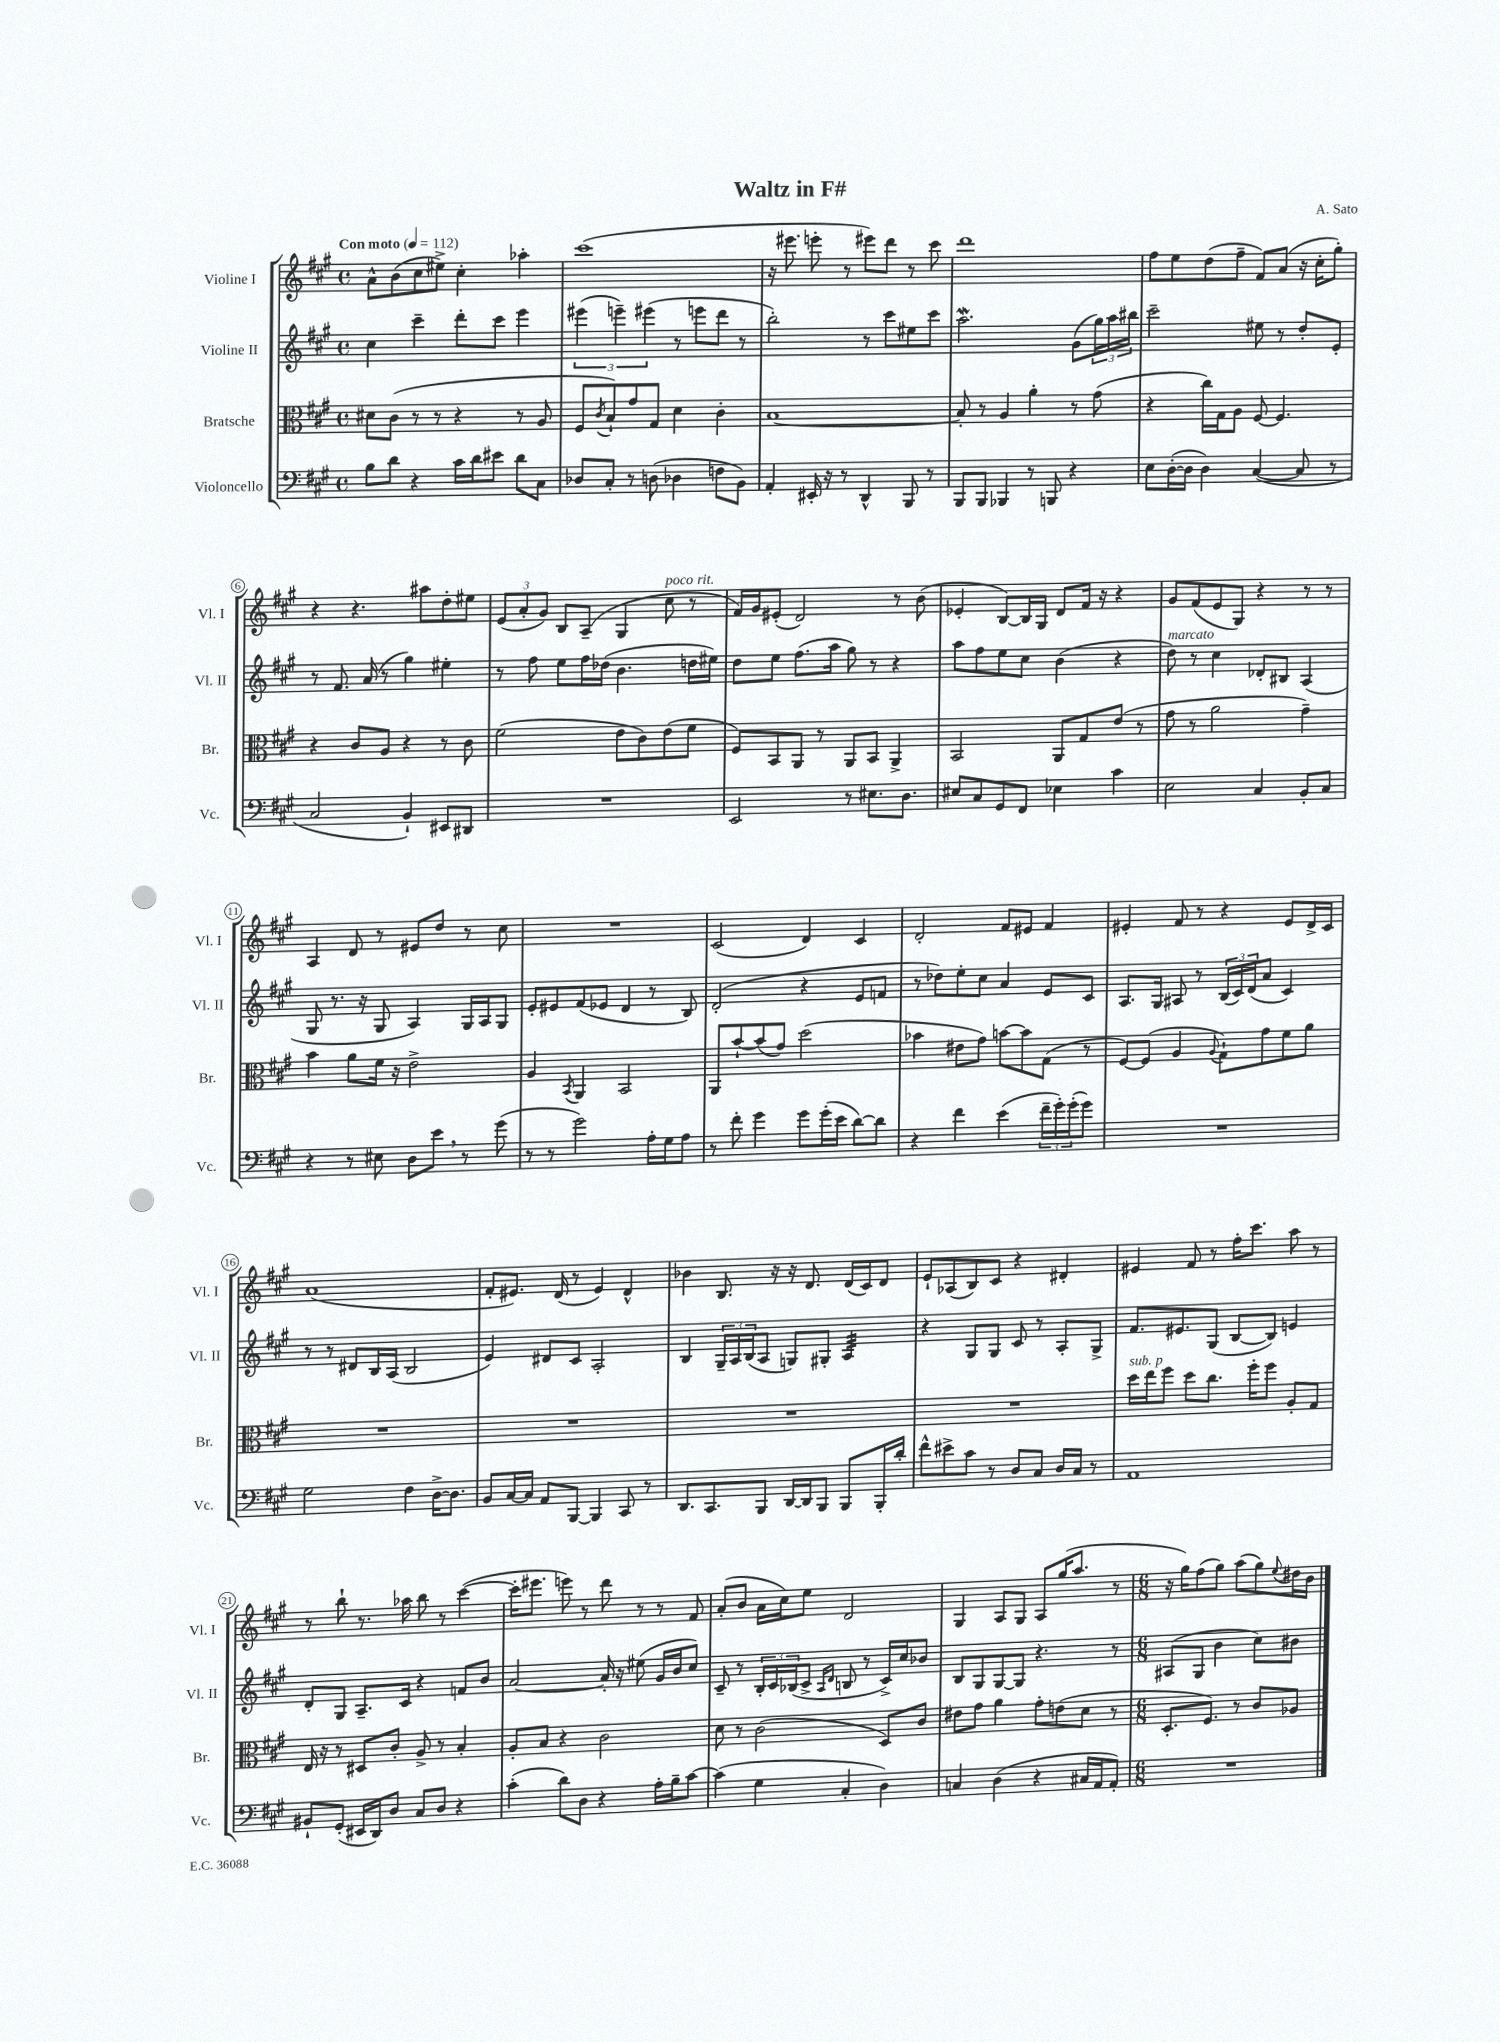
\header { title = "Waltz in F#" composer = "A. Sato" }
<<
\new StaffGroup <<
\new Staff = "s0" \with { instrumentName = "Violine I" shortInstrumentName = "Vl. I" } {
    \clef treble \key a \major \defaultTimeSignature \time 4/4 \tempo "Con moto" 4 = 112
    a'8-^ b'8( cis''8 eis''8->) cis''4-. aes''4-. |
    cis'''1( |
    r16 eis'''8. e'''8-. r8 eis'''8) d'''8 r8 cis'''8 |
    d'''1 |
    fis''8 e''8 d''8( fis''8-- fis'8) a'8( r16 cis''16-. gis''8-.) |
    r4 r4. ais''8 d''8-. eis''8 |
    \tuplet 3/2 { e'8( a'8-. gis'8) } b8 a8--( gis4 cis''8^\markup { \italic "poco rit." } r8 |
    fis'16) gis'16 eis'8-.( d'2) r8 b'8( |
    ees'4-. b8~) b16 gis16 d'8 fis'16 r16 r4 |
    gis'8 fis'8( e'8 gis8) r4 r8 r8 |
    a4 d'8 r8 eis'8 d''8 r8 cis''8 |
    R1 |
    cis'2( d'4) cis'4 |
    d'2-. fis'8 eis'8 fis'4 |
    eis'4-. fis'8 r8 r4 eis'8 d'16-> cis'16 |
    a'1( |
    fis'8-. eis'8.) d'16( r8 eis'4) d'4-^ |
    bes'4 b8. r16 r16 d'8. d'16( cis'16) d'8 |
    e'8-! aes8( b8) cis'8 r4 dis'4-. |
    eis'4 fis'8 r8 fis''16-. cis'''8. a''8 r8 |
    r8 b''8-! r8. aes''16 b''8 r8 cis'''4~( |
    cis'''16-. eis'''8. e'''8) r8 d'''8 r8 r8 fis'8 |
    a'8-.( b'8 a'16 cis''16) e''8 d'2 |
    gis4 a8 gis8 a8 gis''16( a''8. r8 |
    \numericTimeSignature \time 6/8 r16 gis''16) fis''8( gis''8) a''8( gis''8) \appoggiatura { e''8 } dis''16 b'16 \bar "|." |
}
\new Staff = "s1" \with { instrumentName = "Violine II" shortInstrumentName = "Vl. II" } {
    \clef treble \key a \major \defaultTimeSignature \time 4/4
    cis''4 cis'''4-- d'''8-. cis'''8 e'''4 |
    \tuplet 3/2 { eis'''4( e'''4--) eis'''4( } r8 e'''8 d'''8 r8 |
    b''2-.) r8 cis'''8 eis''8 cis'''8 |
    a''2.\mordent gis'8( \tuplet 3/2 { gis''16) a''16 bis''16 } |
    cis'''2-- eis''8 r8 d''8-. e'8-. |
    r8 fis'8. a'16( r8 gis''4) eis''4-. |
    r8 fis''8 e''8 fis''16 des''16( b'4. d''16 eis''16) |
    d''8 e''8 fis''8.( a''16 gis''8) r8 r4 |
    a''8 fis''8 e''8 cis''8 b'4( r4 |
    d''8^\markup { \italic "marcato" }) r8 cis''4 des'8-. bis8 a4( |
    gis8 r8. r16 gis8 a4) gis16 a16 gis8 |
    e'8-. eis'8 fis'8( ees'8 d'4 r8 b8) |
    d'2-.( r4 e'8 f'8 |
    r8 des''8) e''8-. cis''8 a'4 e'8 cis'8 |
    a8. gis16 ais8 r8 \tuplet 3/2 { b16( cis'16) d'16( } a'8 cis'4) |
    r8 r8 dis'8 b16 a16( b2 |
    e'4) dis'8 cis'8 a2-. |
    b4 \tuplet 3/2 { gis16-- a16 b16( } a8 g8) gis8-. a4:32 |
    r4 gis8 gis8 cis'8 r8 a8-. gis8-> |
    fis'8. eis'8. gis8( b8~ b8) e'4 |
    d'8-. gis8 a8.-- cis'16 r4 f'8 b'8 |
    a'2~ a'16-. r16 eis''8( gis'16 b'16 cis''8) |
    cis'8-- r8 \tuplet 3/2 { b16-. cis'16 bes16( } cis'8-> \grace { a16 d'16 } b8 r8 cis'16->) cis''16 bes'8 |
    b8 gis8 gis8~ gis8 r4. r8 |
    \numericTimeSignature \time 6/8 ais8( gis8 b'4 cis''8) bis'8 \bar "|." |
}
\new Staff = "s2" \with { instrumentName = "Bratsche" shortInstrumentName = "Br." } {
    \clef alto \key a \major \defaultTimeSignature \time 4/4
    dis'8 cis'8( r8 r8 r4 r8 a8 |
    fis8 \acciaccatura { cis'8 } b8-!) gis'8 gis8 d'4 cis'4-. |
    b1~ |
    b8-. r8 a4 a'4-. r8 gis'8( |
    r4 cis''16) gis16 a8 fis8~ fis4. |
    r4 cis'8 a8 r4 r8 cis'8 |
    fis'2( e'8 cis'8) e'8( fis'8 |
    fis8) b,8 a,8 r8 a,8 b,8 a,4-> |
    b,2 a,8 gis8 e'8( r8 |
    gis'8 r8 a'2 gis'4--) |
    b'4 a'8 fis'16 r16 e'2-> |
    a4 \acciaccatura { b,8 } a,4 b,2 |
    a,8 b'8~-! b'8( gis'8) d''2( |
    bes'4 eis'8 gis'8) b'8~ b'8 gis8( r8 |
    fis8~) fis8( a4 \appoggiatura { a8 } gis8-!) gis'8 fis'8 a'8 |
    R1 |
    R1 |
    R1 |
    R1 |
    d''16^\markup { \italic "sub. p" } e''16 fis''8 d''8 cis''8. fis''16-. fis''8 a8-. gis8 |
    e16 r16 r8 dis8 cis'8-. a8-> r8 b4-. |
    a8-. b8 r4 cis'2 |
    d'8 r8 cis'2( d8) cis'8 |
    eis'8 gis'8 a'4 gis'8-. e'8( d'8 r8 |
    \numericTimeSignature \time 6/8 d8.-. fis8.) r8 cis'8 aes8 \bar "|." |
}
\new Staff = "s3" \with { instrumentName = "Violoncello" shortInstrumentName = "Vc." } {
    \clef bass \key a \major \defaultTimeSignature \time 4/4
    b8 d'8 r4 cis'16 d'16 eis'8 d'8 cis8 |
    des8 cis8-. r8 d8( des4 f8 b,8) |
    a,4-. eis,16-. r16 r8 d,4-^ b,,8 r8 |
    b,,8 b,,8 bes,,4 r8 b,,8 r4 |
    e8 d16~-.( d16 d4) cis4~( cis8 r8 |
    cis2 b,4-!) eis,8 dis,8 |
    R1 |
    e,2 r8 eis8. d8. |
    eis8 cis8 gis,8 fis,8 ees4 cis'4 |
    e2 cis4 b,8-. cis8 |
    r4 r8 eis8 d8 e'8 \breathe r8 gis'8( |
    r8 r8 gis'2) a16-. gis16 a8 |
    r8 fis'8-. gis'4 gis'8 gis'16-.( e'16 d'8~) d'8 |
    r4 fis'4 e'4( \tuplet 3/2 { fis'16-- gis'16-.) gis'16-.( } gis'8) |
    R1 |
    gis2 fis4 d16~-> d8. |
    b,8 cis16~ cis16 a,8 b,,8~ b,,4 cis,8 r8 |
    d,8. cis,8. b,,8 d,16~ d,16 b,,8 b,,8 b,,16-. d'16-. |
    fis'8-^ eis'8-> cis'8 r8 d8 cis8 d16 cis16 r8 |
    a,1 |
    bis,8-! gis,8-.( eis,16 d,16) d8 cis8 d8 r4 |
    cis'4-.( d'8) d8 r4 a16-. b16-- cis'8~ |
    cis'4( gis4 cis4-. d4) |
    c4 d4( r4 cis16 a,16 a,8-.) |
    \numericTimeSignature \time 6/8 R2. \bar "|." |
}
>>
>>
\layout { \context { \Score \override BarNumber.stencil = #(make-stencil-circler 0.1 0.3 ly:text-interface::print) } }
